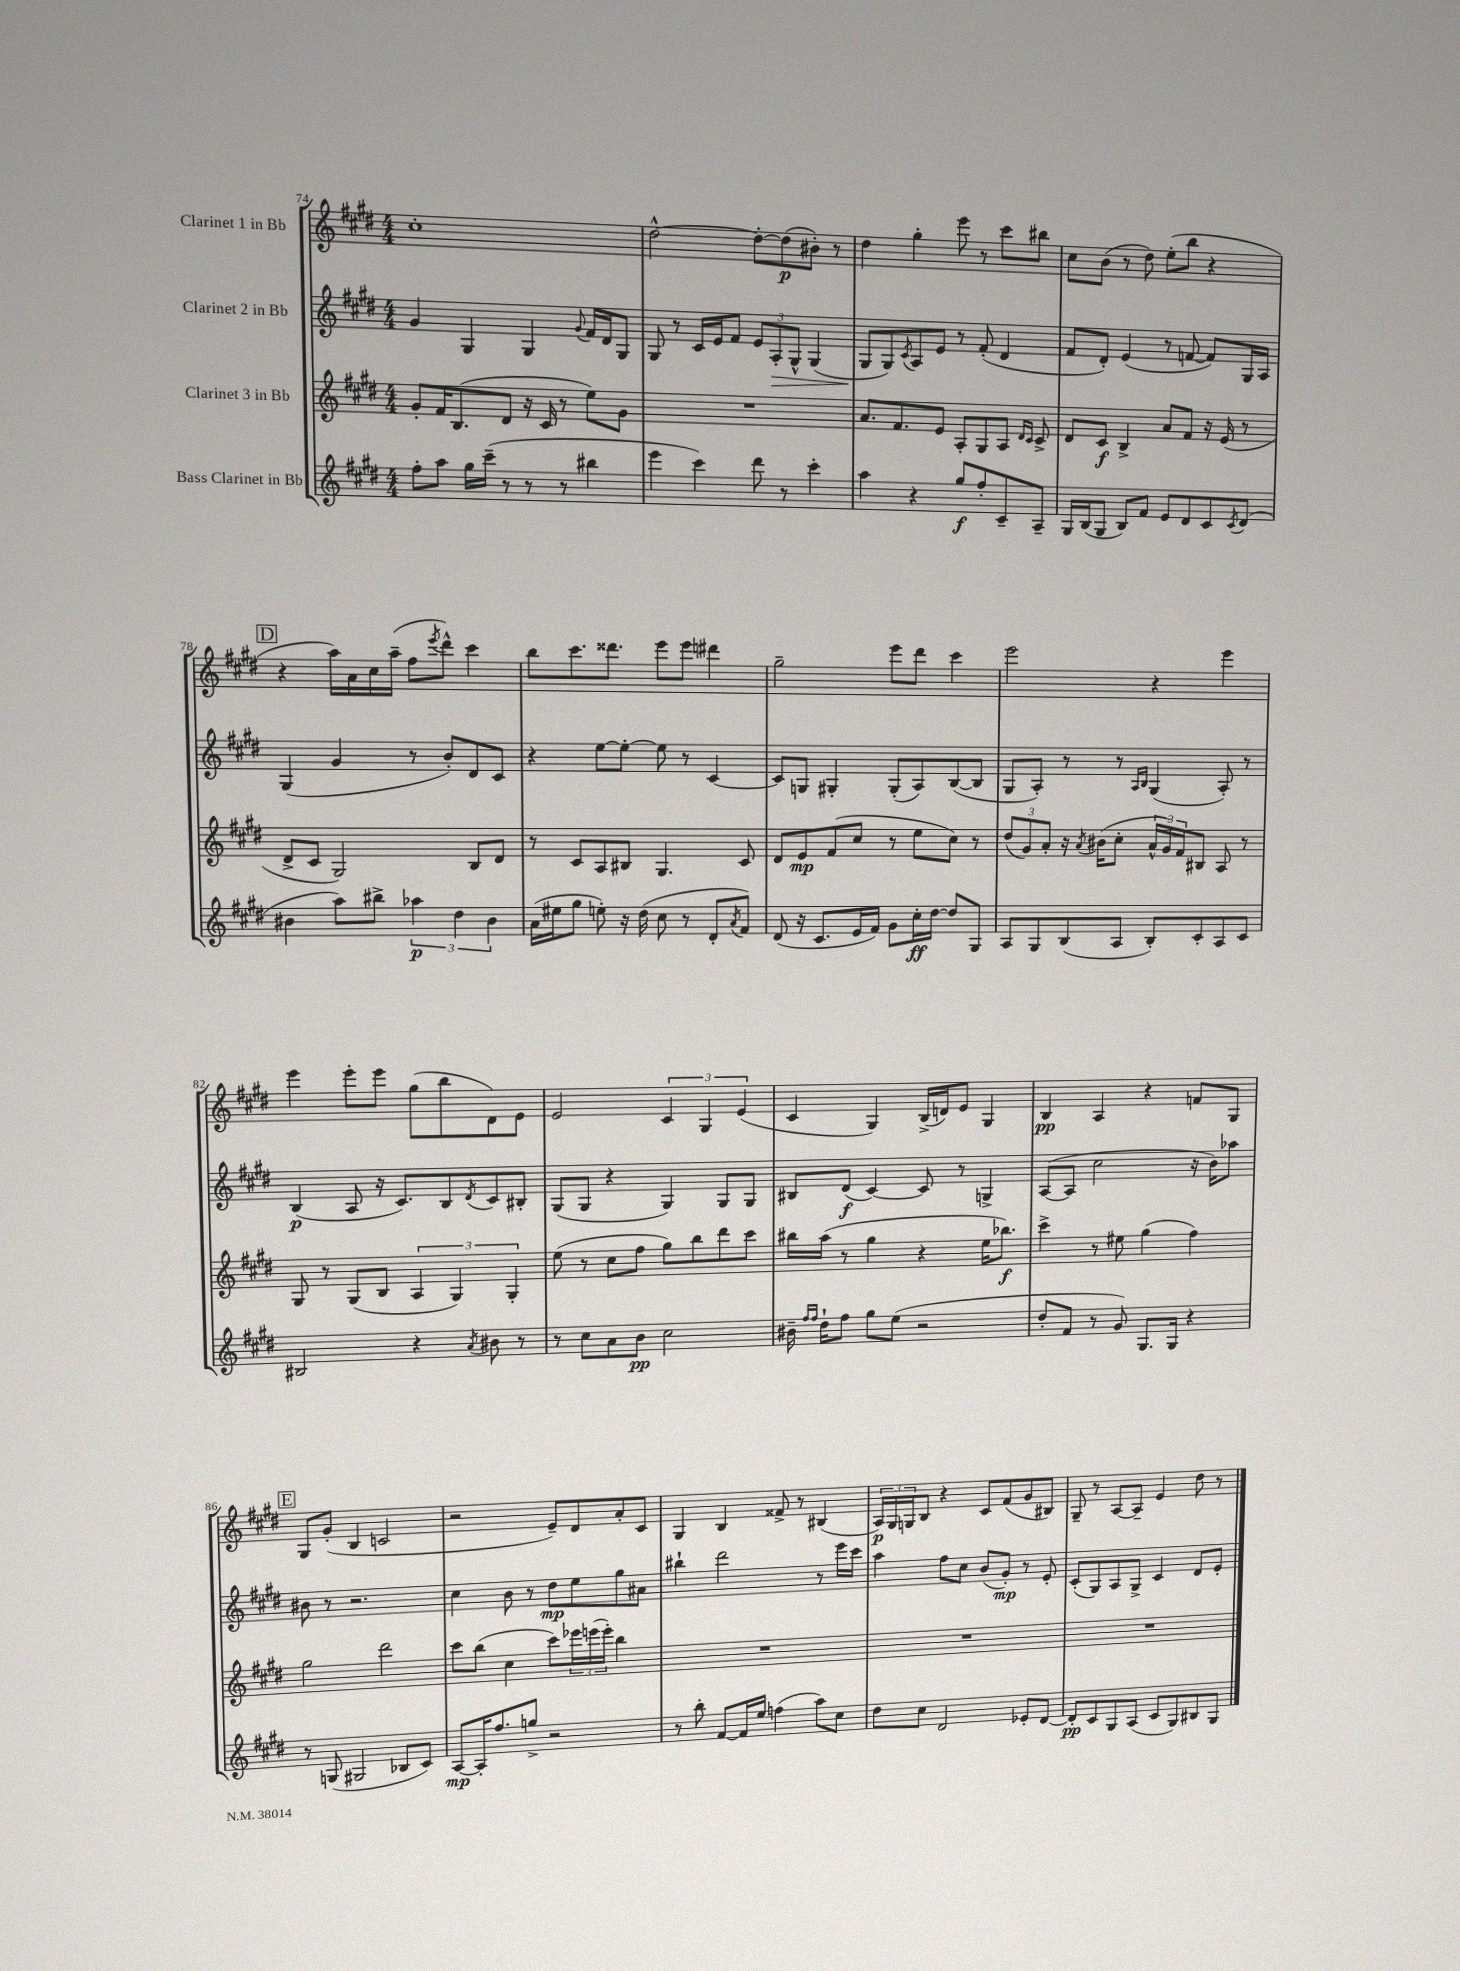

**kern	**dynam	**kern	**dynam	**kern	**dynam	**kern	**dynam
*part4	*part4	*part3	*part3	*part2	*part2	*part1	*part1
*staff4	*staff4	*staff3	*staff3	*staff2	*staff2	*staff1	*staff1
*I"Bass Clarinet in Bb	*	*I"Clarinet 3 in Bb	*	*I"Clarinet 2 in Bb	*	*I"Clarinet 1 in Bb	*
*clefG2	*	*clefG2	*	*clefG2	*	*clefG2	*
*k[f#c#g#d#]	*	*k[f#c#g#d#]	*	*k[f#c#g#d#]	*	*k[f#c#g#d#]	*
*M4/4	*	*M4/4	*	*M4/4	*	*M4/4	*
=74	=74	=74	=74	=74	=74	=74	=74
8ff#'\L	.	8g#'/L	.	4g#/	.	1cc#'	.
8aa\J	.	16f#/K	.	.	.	.	.
.	.	(8.B/	.	.	.	.	.
16gg#\LL	.	.	.	4G#/	.	.	.
(16ccc#~\JJ	.	.	.	.	.	.	.
8r	.	8d#/J	.	.	.	.	.
8r	.	16r	.	4G#/	.	.	.
.	.	16c#/	.	.	.	.	.
8r	.	8r	.	.	.	.	.
.	.	.	.	8qqg#/	.	.	.
4bb#X\	.	8ee\L)	.	16f#/LL	.	.	.
.	.	.	.	16d#/J	.	.	.
.	.	8g#\J	.	8G#/J	.	.	.
=75	=75	=75	=75	=75	=75	=75	=75
4eee\	.	1r	.	8G#/	.	[2dd#^^\	.
.	.	.	.	8r	.	.	.
4ccc#\)	.	.	.	16c#/LL	.	.	.
.	.	.	.	16e/J	.	.	.
.	.	.	.	8f#/J	.	.	.
8ddd#\	.	.	.	12e/L	.	8dd#'\L_	.
!	!	!	!	!	!LO:HP:b	!	!
.	.	.	.	12A'/	>	.	.
8r	.	.	.	.	.	(8dd#\]	p
.	.	.	.	12G#^^/J	.	.	.
4ccc#'\	.	.	.	(4G#/	.	8b#X'\J)	.
.	.	.	.	.	.	8r	.
=76	=76	=76	=76	=76	=76	=76	=76
4aa\	.	8.a/L	.	8G#/L	.	4dd#\	.
.	.	.	.	8G#/)	]	.	.
.	.	8.f#/	.	.	.	.	.
.	.	.	.	8qc#/	.	.	.
4r	.	.	.	8A/	.	4gg#'\	.
.	.	8e/J	.	8e/J	.	.	.
8gg#/L	f	8A'/L	.	8r	.	8eee\	.
8ff#'/	.	8G#/	.	(8f#'/	.	8r	.
8c#~/	.	8A/J	.	4d#/	.	8ccc#\L	.
.	.	16qqd#/LL	.	.	.	.	.
.	.	16qqc#/JJ	.	.	.	.	.
8A~/J	.	8c#^/	.	.	.	8bb#X\J	.
=77	=77	=77	=77	=77	=77	=77	=77
16G#/LL	.	8d#/L	.	8f#/L	.	8cc#\L	.
(16B/J	.	.	.	.	.	.	.
8G#/J	.	8c#/J	f	8d#'/J)	.	(8b\J	.
8B/L)	.	4B^/	.	(4e/	.	8r	.
8f#/J	.	.	.	.	.	8dd#\)	.
8e/L	.	8a/L	.	8r	.	(8ee'\L	.
8d#/	.	8f#/J	.	[8fn/	.	8bb\J	.
8c#/	.	16r	.	8f/L])	.	4r	.
.	.	(16e/	.	.	.	.	.
8qc#/	.	.	.	.	.	.	.
(8d#/J	.	8r	.	16G#/L	.	.	.
.	.	.	.	16A/JJ	.	.	.
!!LO:LB:g=z
!!LO:REH:place=s1:t=D
=78	=78	=78	=78	=78	=78	=78	=78
4b#X\	.	8d#^/L	.	(4G#/	.	4r	.
.	.	8c#/J	.	.	.	.	.
8aa\L)	.	2G#/)	.	4g#/	.	16aa\LL)	.
.	.	.	.	.	.	16a\	.
8bb#X^\J	.	.	.	.	.	16cc#\	.
.	.	.	.	.	.	(16aa~\JJ	.
6aa-X\	p	.	.	8r	.	8ff#\L	.
.	.	.	.	.	.	8qeee/	.
.	.	.	.	8b'/L)	.	8ddd#^^\J)	.
6dd#\	.	.	.	.	.	.	.
.	.	8B/L	.	8d#/	.	4ccc#\	.
6b#\	.	.	.	.	.	.	.
.	.	8d#/J	.	8c#/J	.	.	.
=79	=79	=79	=79	=79	=79	=79	=79
(16a\LL	.	8r	.	4r	.	8bb\L	.
16ee#X\J	.	.	.	.	.	.	.
8gg#\J	.	8c#/L	.	.	.	8.ccc#\	.
8een'\)	.	8A/	.	[8ee\L	.	.	.
.	.	.	.	.	.	8.ddd##X\J	.
16r	.	8B#X/J	.	8ee'\J_	.	.	.
(16dd#\	.	.	.	.	.	.	.
8cc#\	.	4.G#/	.	8ee\]	.	8eee\L	.
8r	.	.	.	8r	.	8eee\J	.
8d#'/L	.	.	.	[4c#/	.	4ddd#X\	.
8qa/	.	.	.	.	.	.	.
8f#/J)	.	8c#/	.	.	.	.	.
=80	=80	=80	=80	=80	=80	=80	=80
(8d#/	.	8d#/L	.	8c#/L]	.	2gg#~\	.
16r	.	8e/	mp	8Gn/J	.	.	.
8.c#/L	.	.	.	.	.	.	.
.	.	(8f#/	.	4G#X'/	.	.	.
16e/L	.	8cc#/J	.	.	.	.	.
16f#/JJ)	.	.	.	.	.	.	.
8g#\L	.	8r	.	(8G#'/L	.	8eee\L	.
16cc#'\L	ff	8ee\L	.	8A/)	.	8ddd#\J	.
[16dd#\JJ	.	.	.	.	.	.	.
8dd#/L]	.	8cc#\J)	.	([8B/	.	4ccc#\	.
8G#/J	.	8r	.	8B/J]	.	.	.
=81	=81	=81	=81	=81	=81	=81	=81
8A/L	.	(12dd#/L	.	8G#/L	.	2eee\	.
.	.	12g#/)	.	.	.	.	.
8G#/	.	.	.	8A'/J)	.	.	.
.	.	12a'/J	.	.	.	.	.
(8B/	.	16r	.	8r	.	.	.
.	.	8qa/	.	.	.	.	.
.	.	(16b#X\KL	.	.	.	.	.
8A/J	.	8cc#'\J	.	8r	.	.	.
.	.	.	.	16qqA/LL	.	.	.
.	.	.	.	16qqB/JJ	.	.	.
8B'/L)	.	24a^^/LL	.	(4G#/	.	4r	.
.	.	24g#/)	.	.	.	.	.
.	.	24f#/J	.	.	.	.	.
8c#'/	.	8B#X/J	.	.	.	.	.
8A/	.	8A/	.	8A'/)	.	4eee\	.
8c#/J	.	8r	.	8r	.	.	.
!!LO:LB:g=z
=82	=82	=82	=82	=82	=82	=82	=82
2B#X/	.	8G#/	.	(4B/	p	4eee\	.
.	.	8r	.	.	.	.	.
.	.	(8G#/L	.	8A/	.	8eee'\L	.
.	.	8B/J	.	16r	.	8eee\J	.
.	.	.	.	8.c#/L)	.	.	.
4r	.	6A/	.	.	.	(8gg#\L	.
.	.	.	.	8B/	.	8bb\	.
.	.	6G#/)	.	.	.	.	.
8qa/	.	.	.	8qd#/	.	.	.
8b#X\	.	.	.	8c#/	.	8d#\)	.
.	.	6G#'/	.	.	.	.	.
8r	.	.	.	8B#X'/J	.	8e\J	.
=83	=83	=83	=83	=83	=83	=83	=83
8r	.	(8ee\	.	(8G#/L	.	2e/	.
8cc#\L	.	8r	.	8G#/J	.	.	.
8a\	.	8cc#\L	.	4r	.	.	.
8b\J	pp	8ff#\J	.	.	.	.	.
2cc#\	.	8gg#\L)	.	4G#/)	.	6c#/	.
.	.	8bb\	.	.	.	.	.
.	.	.	.	.	.	6G#/	.
.	.	8ddd#\	.	8G#/L	.	.	.
.	.	.	.	.	.	(6e/	.
.	.	8ccc#\J	.	8G#/J	.	.	.
=84	=84	=84	=84	=84	=84	=84	=84
16b#X~\	.	16bb#X\LL	.	8B#X/L	.	4c#/	.
16qqff#/LL	.	.	.	.	.	.	.
16qqff#/JJ	.	.	.	.	.	.	.
16dd#`\KL	.	(16aa\JJ	.	.	.	.	.
8ff#\J	.	8r	.	(8d#/J	f	.	.
8gg#\L	.	4gg#\	.	[4c#/)	.	4G#/)	.
(8ee\J	.	.	.	.	.	.	.
2r	.	4r	.	8c#/]	.	(16B^/LL	.
.	.	.	.	.	.	16dn/J)	.
.	.	.	.	8r	.	8e/J	.
.	.	16ee\KL	.	4Gn^/	.	4G#/	.
.	.	8.bb-X\J)	f	.	.	.	.
=85	=85	=85	=85	=85	=85	=85	=85
8dd#'/L	.	4ccc#^\	.	([8A/L	.	4B/	pp
8f#/J	.	.	.	8A/J]	.	.	.
8r	.	8r	.	2cc#\	.	4A/	.
8g#/)	.	8ee#X\	.	.	.	.	.
8.G#/L	.	(4gg#\	.	.	.	4r	.
16G#/Jk	.	.	.	.	.	.	.
4r	.	4ff#\)	.	16r	.	8fn/L	.
.	.	.	.	16b\KL)	.	.	.
.	.	.	.	8aa-X\J	.	8G#/J	.
!!LO:LB:g=z
!!LO:REH:place=s1:t=E
=86	=86	=86	=86	=86	=86	=86	=86
8r	.	2gg#\	.	8b#X\	.	8G#/L	.
(8Gn/	.	.	.	8r	.	(8g#'/J	.
2G#X/	.	.	.	2.r	.	4B/	.
.	.	2ddd#\	.	.	.	2cn/	.
8B-X/L	.	.	.	.	.	.	.
8c#/J)	.	.	.	.	.	.	.
=87	=87	=87	=87	=87	=87	=87	=87
[8A/L	mp	8ccc#\L	.	4cc#\	.	2r	.
16A'/K]	.	(8bb\J	.	.	.	.	.
8.ff#/	.	.	.	.	.	.	.
.	.	4cc#\	.	8b\	.	.	.
8ggn^/J	.	.	.	8r	.	.	.
2r	.	8ccc#\L)	.	8dd#\L	mp	8e~/L)	.
.	.	24eee-X\L	.	8ee\	.	8d#/	.
.	.	(24eeen\	.	.	.	.	.
.	.	24eee'\JJ)	.	.	.	.	.
.	.	4bb\	.	8gg#\	.	8a'/	.
.	.	.	.	8a#X\J	.	8c#/J	.
=88	=88	=88	=88	=88	=88	=88	=88
8r	.	1r	.	4bb#X`\	.	4G#/	.
8bb'\	.	.	.	.	.	.	.
[8f#/L	.	.	.	2ddd#\	.	4B/	.
16f#/L]	.	.	.	.	.	.	.
16ee/JJ	.	.	.	.	.	.	.
(4ffn\	.	.	.	.	.	8f##X^/	.
.	.	.	.	.	.	8r	.
8aa\L)	.	.	.	8r	.	(4B#X/	.
8cc#\J	.	.	.	16eee\LL	.	.	.
.	.	.	.	16ccc#\JJ	.	.	.
=89	=89	=89	=89	=89	=89	=89	=89
8dd#\L	.	1r	.	4aa\	.	24A/LL)	p
.	.	.	.	.	.	24G#/	.
.	.	.	.	.	.	24Gn/J	.
8cc#\J	.	.	.	.	.	8B/J	.
2d#/	.	.	.	8ff#\L	.	4r	.
.	.	.	.	8cc#\J	.	.	.
.	.	.	.	(8b/L	.	8c#/L	.
.	.	.	.	8g#'/J)	mp	(8f#/	.
8e-X'/L	.	.	.	8r	.	8g#/	.
[8d#/J	.	.	.	8e'/	.	8B#X/J)	.
=90	=90	=90	=90	=90	=90	=90	=90
8d#'/L]	pp	1r	.	(8c#'/L	.	8G#~/	.
8c#/	.	.	.	8G#/)	.	8r	.
8G#/	.	.	.	8A/	.	[8A/L	.
(8A/J	.	.	.	8G#^/J	.	8A~/J]	.
8c#/L	.	.	.	4c#/	.	4e/	.
8G#/)	.	.	.	.	.	.	.
8B#X/	.	.	.	8d#/L	.	8dd#\	.
8G#/J	.	.	.	8e'/J	.	8r	.
==	==	==	==	==	==	==	==
*-	*-	*-	*-	*-	*-	*-	*-
